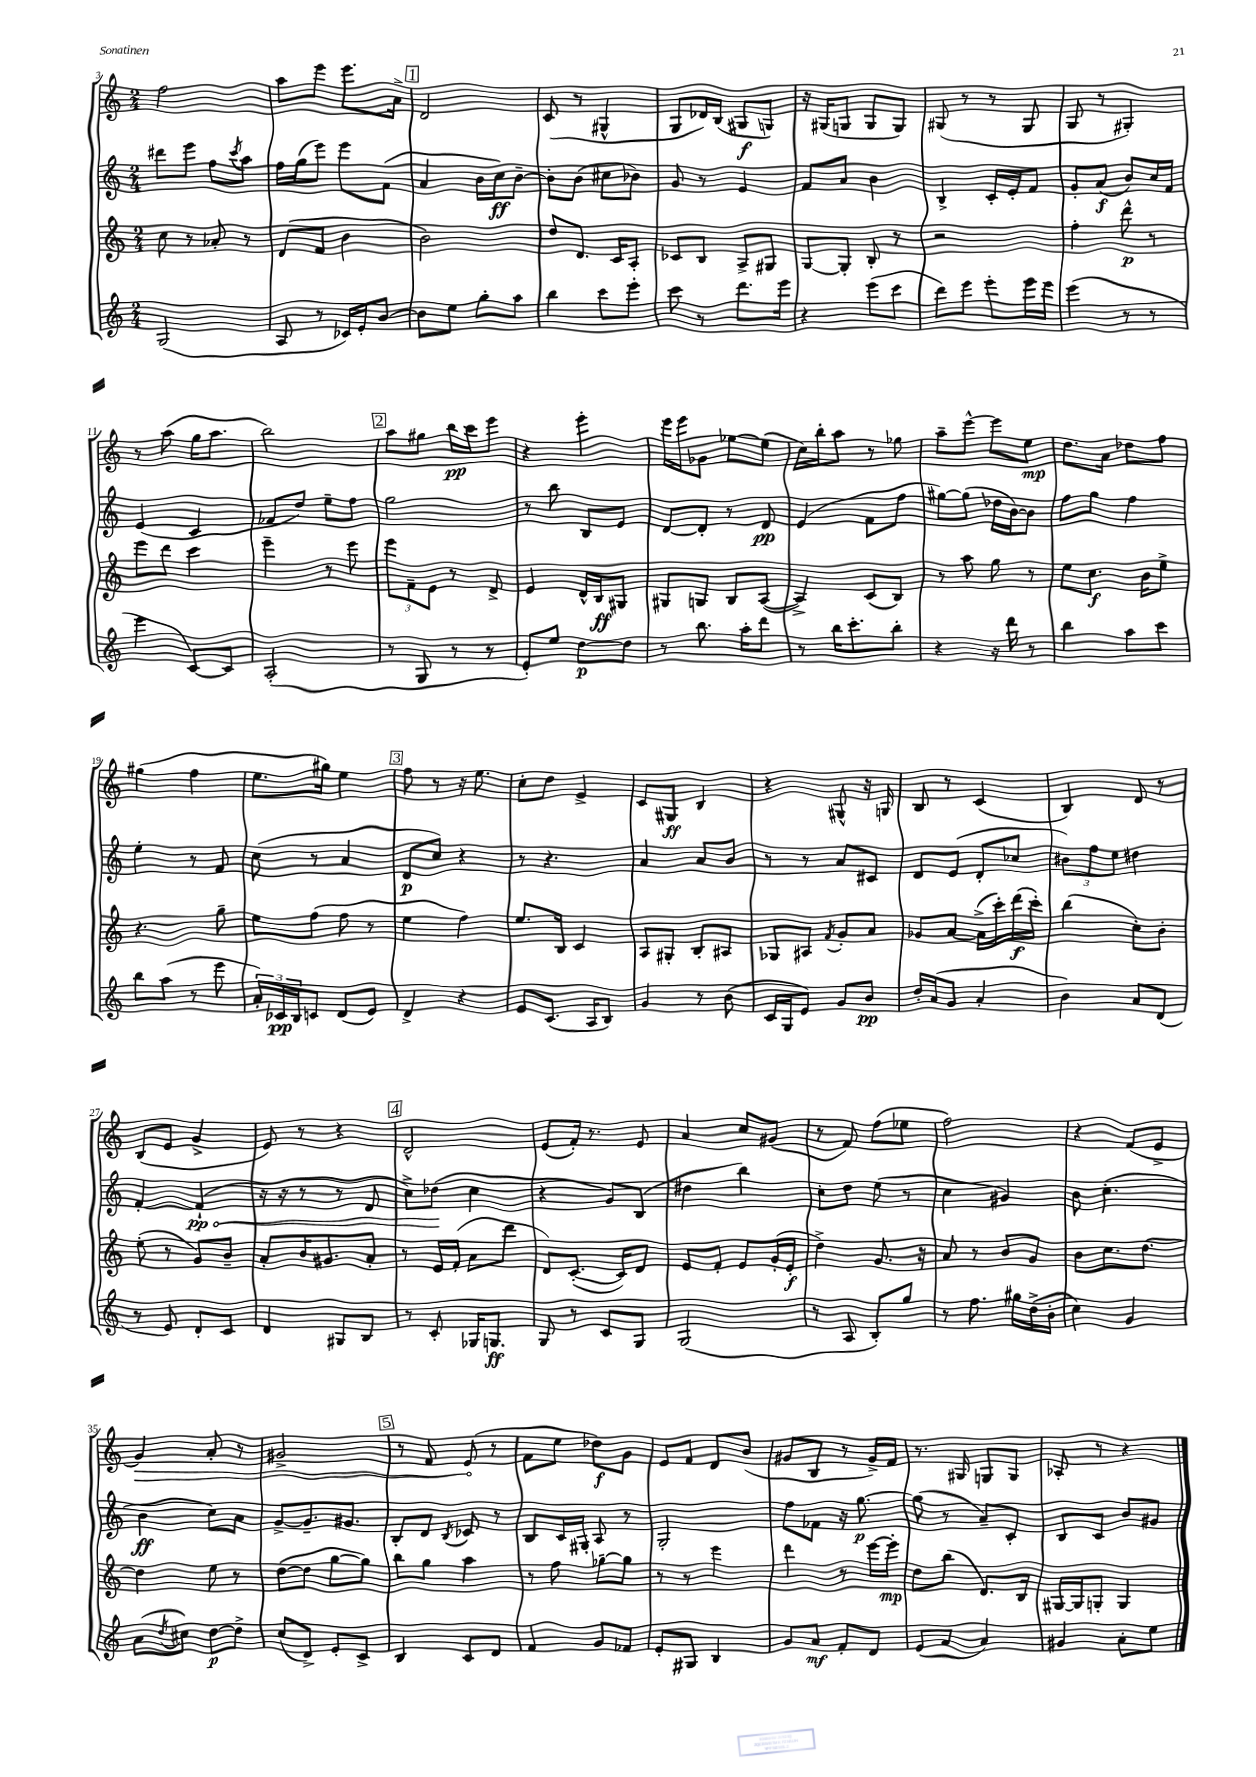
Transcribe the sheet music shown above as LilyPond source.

<<
\new StaffGroup <<
\new Staff = "s0" {
    \clef treble \key c \major \numericTimeSignature \time 2/4
    f''2 |
    a''8 e'''8 e'''8. a'16-> |
    \mark \markup { \box "1" } d'2 |
    c'8( r8 gis4-^ |
    g8 des'16) b16( gis8\f g8) |
    r16 gis16( g8 g8 g8) |
    gis8( r8 r8 gis8 |
    g8 r8 gis4-.) |
    r8 a''8( g''16 a''8. |
    b''2) |
    \mark \markup { \box "2" } a''8 gis''8 b''16\pp c'''16 e'''8 |
    r4 e'''4-. |
    e'''16 e'''16 ges'8 ees''8~ ees''8( |
    c''16) b''16-. a''8 r8 ges''8 |
    a''8-- e'''8~-^ e'''8 e''8\mp |
    d''8. a'16 des''8 f''8 |
    gis''4( f''4 |
    e''8. gis''16) e''4 |
    \mark \markup { \box "3" } f''8 r8 r16 e''8. |
    c''8-. d''8 e'4-> |
    c'8 gis8\ff b4 |
    r4 gis8-^ r16 g16 |
    b8 r8 c'4( |
    b4) d'8 r8 |
    b8( e'8 g'4-> |
    e'8) r8 r4 |
    \mark \markup { \box "4" } d'2-^ |
    e'8( f'16-.) r8. e'8 |
    a'4 c''8 gis'8( |
    r8 f'8) f''8( ees''8 |
    f''2) |
    r4 f'8( e'8-> |
    \once \override Hairpin.circled-tip = ##t g'4\>) a'8-. r8 |
    gis'2-> |
    \mark \markup { \box "5" } r8 f'8 e'8\!( r8 |
    f'8 e''8 des''8\f) g'8 |
    e'8 f'8 d'8 b'8( |
    gis'8 b8 r8 gis'16->) f'16 |
    r8. gis16 g8 g8 |
    aes8-. r8 r4 \bar "|." |
}
\new Staff = "s1" {
    \clef treble \key c \major \numericTimeSignature \time 2/4
    dis'''8 e'''8 f''8 \acciaccatura { c'''8 } a''8 |
    f''16 g''16( e'''8) e'''8 f'8( |
    \mark \markup { \box "1" } a'4 b'16 c''16\ff) b'8~-- |
    b'8-. b'8( cis''8 bes'8) |
    g'8 r8 e'4 |
    f'8 a'8 b'4 |
    b4-> c'16-. e'16-. f'8 |
    g'8-. a'8\f( b'8) c''16 f'16 |
    e'4( c'4 |
    fes'8 d''8) e''8-- f''8 |
    \mark \markup { \box "2" } g''2 |
    r8 b''8 b8 e'8 |
    d'8~ d'8-. r8 d'8\pp |
    e'4( f'8 f''8 |
    gis''8~) gis''8( des''16 b'16~) b'8 |
    f''8 g''8 f''4 |
    e''4-. r8 f'8 |
    c''8( r8 a'4 |
    \mark \markup { \box "3" } d'8\p c''8) r4 |
    r8 r4. |
    a'4 a'8 b'8 |
    r8 r8 a'8 cis'8 |
    d'8 e'8( d'8-. ces''8 |
    \tuplet 3/2 { bis'8) f''8 e''8 } dis''4 |
    f'4~-. \once \override Hairpin.circled-tip = ##t f'4-!\pp\<( |
    r16 r16 r8 r8 d'8 |
    \mark \markup { \box "4" } c''8->) des''8\!( c''4 |
    r4 g'8) b8( |
    dis''4 b''4) |
    c''8-. d''8 e''8( r8 |
    c''4 gis'4) |
    b'8 c''4.-.( |
    b'4\ff c''8) a'8 |
    g'8~-> g'8.-- gis'8. |
    \mark \markup { \box "5" } b8-. d'8 \acciaccatura { b8 } ces'8 r8 |
    b8 c'16 gis16-. a8 r8 |
    g2-. |
    f''8 fes'8 r16 g''8.~\p |
    g''8( r8 a'8--) c'8-. |
    b8 c'8 b'8 gis'8 \bar "|." |
}
\new Staff = "s2" {
    \clef treble \key c \major \numericTimeSignature \time 2/4
    c''8 r8 aes'8-. r8 |
    d'8( f'8 b'4 |
    \mark \markup { \box "1" } b'2) |
    d''8 d'8. c'16 a8-. |
    ces'8 b8 a8-> gis8 |
    g8~ g8-. b8-. r8 |
    r2 |
    f''4-. d'''8-^\p r8 |
    e'''8 d'''8 c'''4 |
    e'''4-- r8 e'''8 |
    \mark \markup { \box "2" } \tuplet 3/2 { e'''8 f'8-- e'8 } r8 d'8-> |
    e'4 d'16-^ b16\ff gis8 |
    gis8 g8 b8 a8~( |
    a4->) c'8( b8) |
    r8 a''8 g''8 r8 |
    e''8 c''8.\f b'16 e''8-> |
    r4. g''8-- |
    e''8 f''8( f''8 r8 |
    \mark \markup { \box "3" } e''4 f''4) |
    e''8. b16 c'4 |
    a8 gis8-. b8-. ais8 |
    ges8 ais8 \acciaccatura { f'8 } g'8-. a'8 |
    ges'8 a'8~ a'16->( c'''16-.) d'''16\f( c'''16-.) |
    b''4( c''8-.) b'8-. |
    e''8-.( r8 g'8) b'8-- |
    a'8-. b'16 gis'8. a'8-. |
    \mark \markup { \box "4" } r8 e'16 f'16-.( a'8 d'''8 |
    d'8) c'8.~-.( c'16) d'8 |
    e'8 f'8-. e'8 g'16-.( e'16-.\f |
    d''4->) g'8. r16 |
    a'8 r8 b'8 g'8 |
    b'8 c''8. d''8.~ |
    d''4 e''8 r8 |
    d''8~( d''8 g''8~ g''8) |
    \mark \markup { \box "5" } b''8 g''8 a''4 |
    r8 f''8 ges''8~-- ges''8 |
    r8 r8 e'''4 |
    d'''4 r8 e'''16~ e'''16-.\mp |
    d''8 b''8( d'8.) b16 |
    gis16~ gis16 g8-. g4 \bar "|." |
}
\new Staff = "s3" {
    \clef treble \key c \major \numericTimeSignature \time 2/4
    g2( |
    a8 r8 ces'16) e'16-. b'8~ |
    \mark \markup { \box "1" } b'8 e''8 g''8-. a''8 |
    b''4 c'''8 e'''8-. |
    c'''8 r8 d'''8. e'''16 |
    r4 e'''8( c'''8 |
    d'''8) e'''8 e'''8-. e'''16 e'''16 |
    e'''4( r8 r8 |
    e'''4 c'8~) c'8 |
    a2-.( |
    \mark \markup { \box "2" } r8 g8 r8 r8 |
    e'8-.) e''8 d''8~\p d''8 |
    r8 b''8. a''16-. d'''8 |
    r8 b''16 c'''8.-. b''8-. |
    r4 r16 d'''16 r8 |
    b''4 a''8 c'''8 |
    b''8 a''8( r8 e'''8 |
    \tuplet 3/2 { a'16-.) ces'16\pp b16 } c'8 d'8( e'8) |
    \mark \markup { \box "3" } d'4-> r4 |
    e'8 c'8.( a16 b8) |
    g'4 r8 b'8( |
    c'16 g16 e'8) g'8 b'8\pp |
    d''16-. a'16( g'8 a'4-. |
    b'4) a'8 d'8( |
    r8 e'8) d'8-. c'8 |
    d'4 gis8 b8 |
    \mark \markup { \box "4" } r8 c'8-. ges16 g8.\ff |
    g8 r8 c'8 g8 |
    g2( |
    r8 a8 b8-.) g''8 |
    r8 f''8. gis''16 d''16->( b'16-. |
    c''4) g'4 |
    a'8( \acciaccatura { d''8 } cis''8) d''8~\p d''8-> |
    c''8( d'8->) e'8-. c'8-> |
    \mark \markup { \box "5" } b4 c'8 d'8 |
    f'4 g'8 fes'8 |
    e'8-. gis8 b4 |
    g'8 a'8\mf f'8-. d'8 |
    e'8( f'8 a'4) |
    gis'4 a'8-. e''8 \bar "|." |
}
>>
>>
\layout { \context { \Score currentBarNumber = #3 } }
